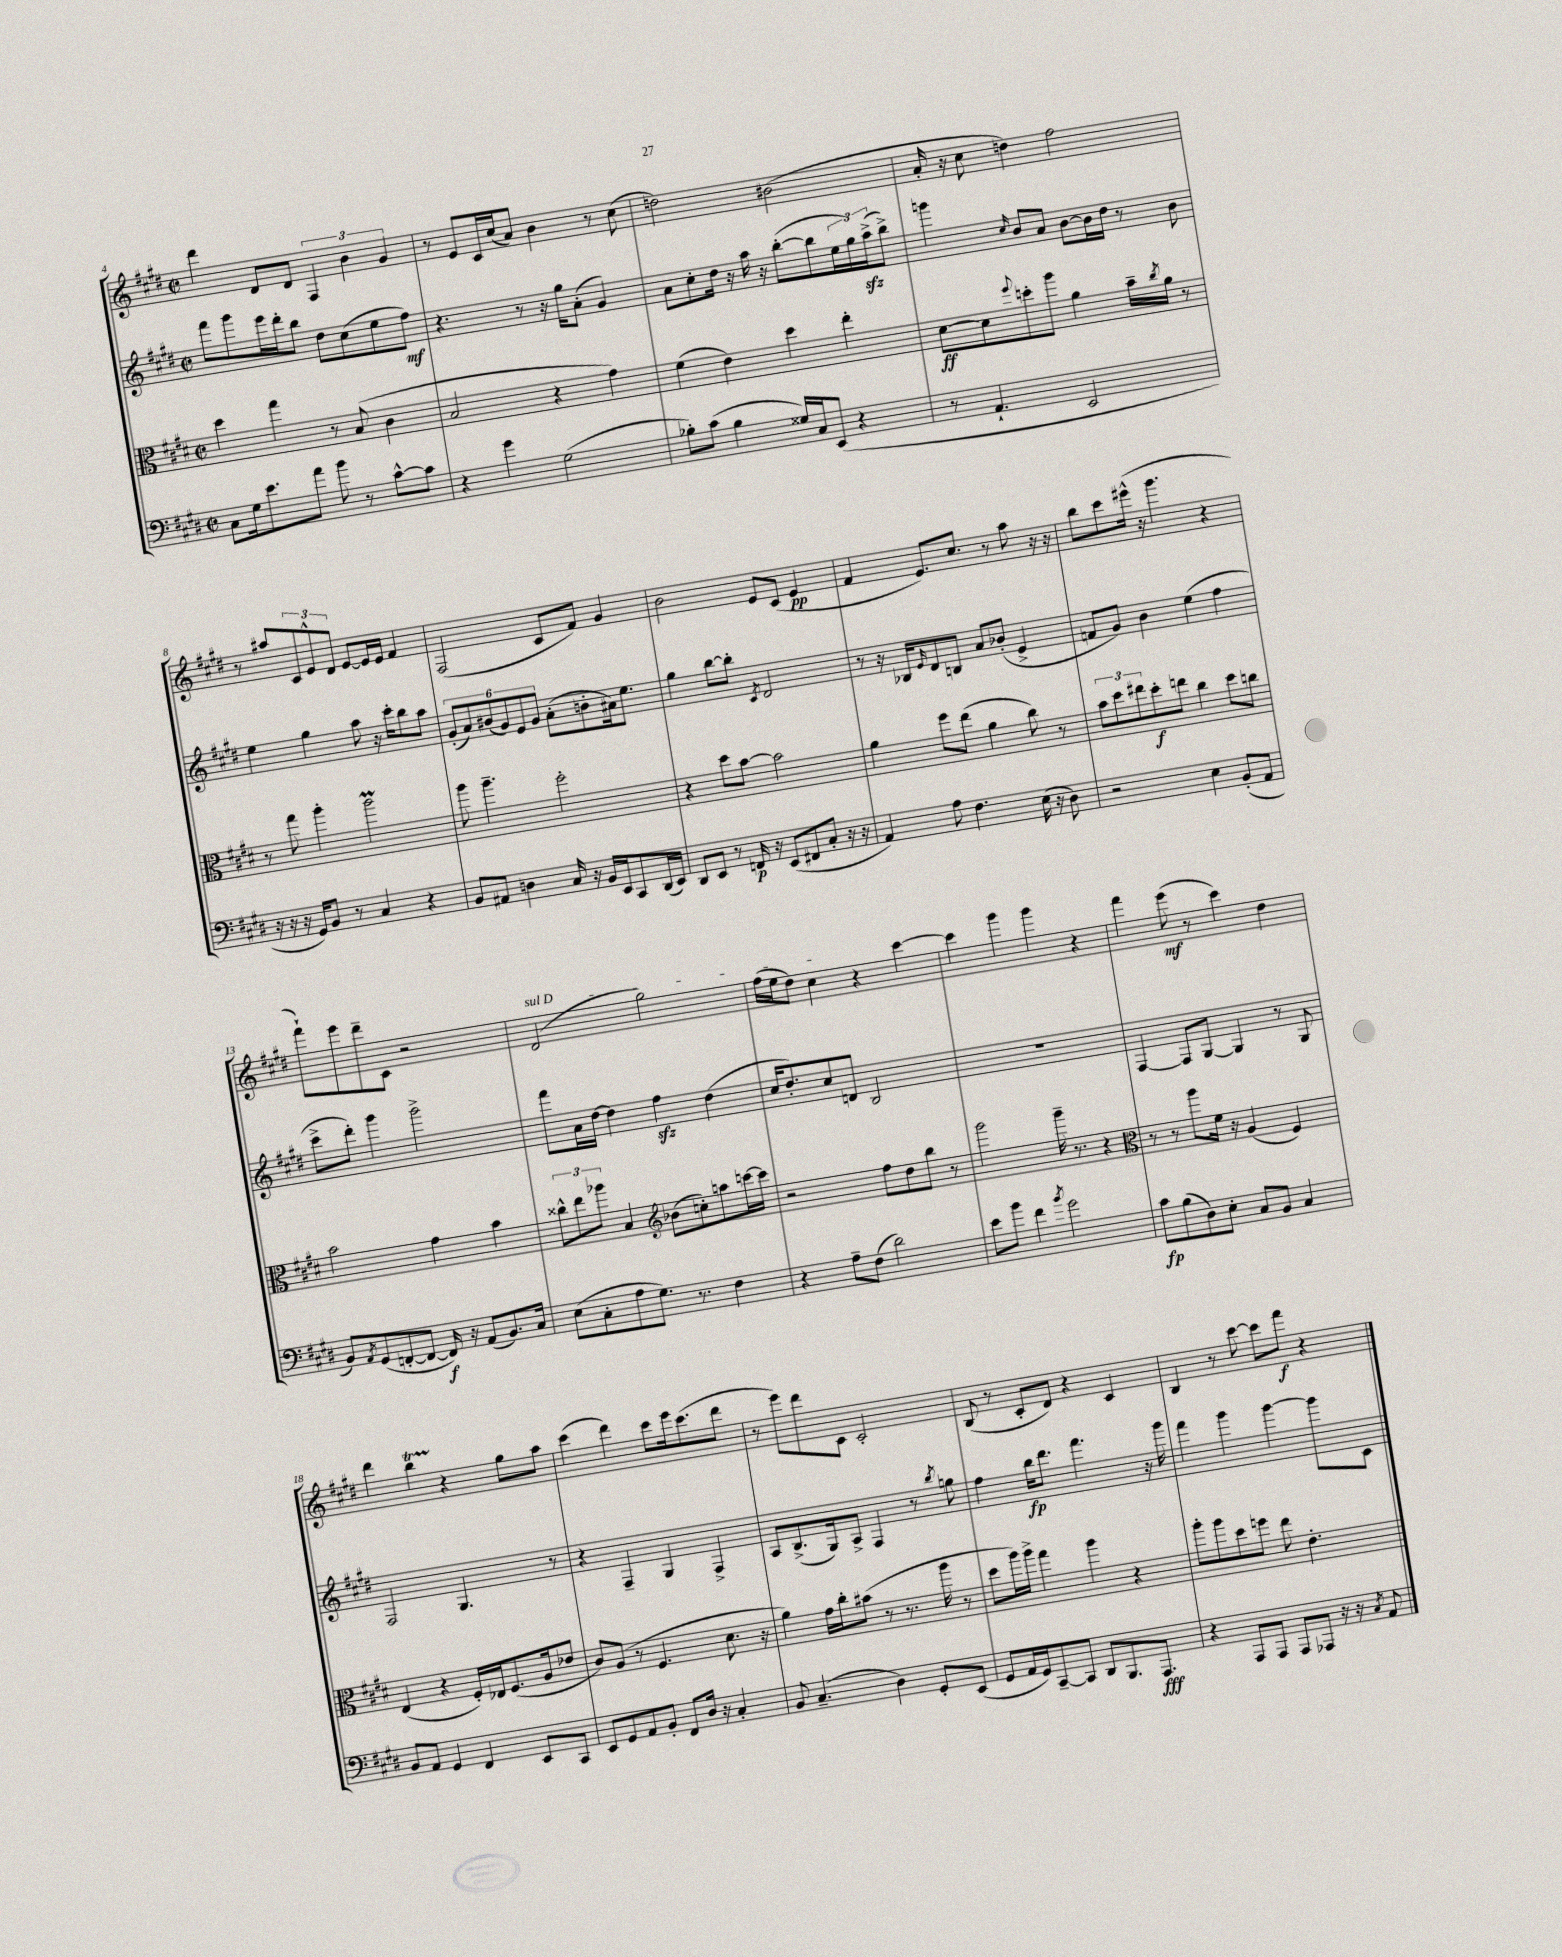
<<
\new StaffGroup <<
\new Staff = "s0" {
    \clef treble \key e \major \defaultTimeSignature \time 2/2
    dis'''4 dis'8 dis'8 \tuplet 3/2 { fis4 b'4 gis'4 } |
    r8 e'8 cis'16 cis''16( a'8) b'4 r8 cis''8( |
    d''2) bis'2( |
    a'16-. r16 cis''8 d''4) fis''2 |
    r8 ais''8 \tuplet 3/2 { cis'8 e'8-^ dis'8 } e'8~ e'16 e'16 fis'4 |
    fis2( cis'8 fis'8) gis'4 |
    b'2 e'8 cis'8( e'4\pp |
    fis'4 e'8.) cis''8. r8 a''8 r16 r16 |
    b''8 cis'''8 eis'''16-^( r16 gis'''4. r4 |
    fis'''8-!) e'''8 dis'''8-- cis'8 r2 |
    \once \override TextSpanner.bound-details.left.text = \markup { \italic "sul D" } dis'2\startTextSpan( gis''2) |
    fis''16( e''16 dis''8) cis''4\stopTextSpan r4 cis'''4~ |
    cis'''4 gis'''4 gis'''4 r4 |
    fis'''4 e'''8\mf( r8 cis'''4) dis''4 |
    dis'''4 b''4\startTrillSpan r4\stopTrillSpan gis''8 a''8 |
    cis'''4( dis'''4) cis'''8 e'''16 cis'''8.( dis'''8 |
    r8 e'''8) dis'''8 cis'8 cis'2-. |
    b8( r8 cis'8-. dis'8) r4 cis'4 |
    b4 r8 cis'''8~ cis'''8 fis'''8\f r4 \bar "|." |
}
\new Staff = "s1" {
    \clef treble \key e \major \defaultTimeSignature \time 2/2
    fis'''8 gis'''8 e'''16 dis'''16-. b''8 dis''8 cis''8( e''8 fis''8\mf) |
    r4. r8 r16 gis''16 a'8-.( gis'4) |
    a'8 cis''8-. dis''16 r16 a''16 r16 b''8~-.( b''8 \tuplet 3/2 { e''16 gis''16) a''16->\sfz( } b''8->) |
    g'''4 \grace { cis''16 } b'8 a'8 b'8~ b'16 dis''16 r8 b'8 |
    e''4 gis''4 a''8 r16 cis'''16-. b''8 a''8 |
    \tuplet 6/4 { gis'8-.( a'8) bis'8( gis'8) e'8 gis'8 } a'8-.( b'8-. ais'16) e''8. |
    gis''4 b''8~ b''8-. \acciaccatura { cis'8 } dis'2 |
    r8 r16 bes16 \grace { e'16 } dis'8 b8 a'8 bes'8-.( e'4-> |
    f'8 gis'8) b'4 e''4( fis''4 |
    cis'''8-> dis'''8-.) gis'''4 gis'''2-> |
    fis'''8 a'16 dis''16~ dis''4 fis''4\sfz dis''4( |
    cis''16 dis''8.-.) cis''8 d'8 b2 |
    R1 |
    fis4~ fis8 gis8~ gis4 r8 gis8 |
    fis2 gis4. r8 |
    r4 fis4-- gis4 fis4-> |
    a8 b8.->( gis16) a8-> fis4 r8 \acciaccatura { b''8 } g''8 |
    fis''4 b''16\fp dis'''8. fis'''4. r16 gis'''16 |
    fis'''4 gis'''4 gis'''4~ gis'''8 cis'8 \bar "|." |
}
\new Staff = "s2" {
    \clef alto \key e \major \defaultTimeSignature \time 2/2
    dis''4 gis''4 r8 b8( cis'4 |
    b2 r4 gis'4) |
    fis'4( e'4) dis''4 e''4-. |
    dis'8~\ff dis'8 \appoggiatura { fis''8 } d''8-. a''8 a'4 b'16-- \acciaccatura { cis''8 } a'16 r8 |
    r8 gis''8 a''4-. a''2\prall |
    a''8 a''4.-- fis''2-. |
    r4 dis''8 b'8~ b'2 |
    a'4 fis''8 e''8( a'4 cis''8) r8 |
    \tuplet 3/2 { b'8 dis''8 eis''8 } dis''8-.\f e''8 cis''4 dis''8 c''8 |
    b'2 gis'4 b'4 |
    \tuplet 3/2 { cisis''8-^ e''8 aes''8 } b4 \clef treble bes'8( c''8-.) a''8 c'''16~ c'''16 |
    r2 fis''8 dis''8 b''8 r8 |
    gis'''2 gis'''16-- r8. r4 |
    \clef alto r8 r8 a''8 fis'16 r16 a4( fis4) |
    e4( r4 fis16-.) ees16 fis8.( a16 ees'8 |
    cis'8) a8( r8 fis4. dis'8. r16 |
    a'4) gis'16 cis''16-. bis'8( r8 r8. a''16 r8 |
    dis''8 a''16) a''16-> gis''4 a''4 r4 |
    a''8-. a''8 dis''8 f''8 e''8 e'4.-. \bar "|." |
}
\new Staff = "s3" {
    \clef bass \key e \major \defaultTimeSignature \time 2/2
    cis8 gis16 e'8. a'8 b'8 r8 cis'8~-^ cis'8 |
    r4 gis'4 gis2( |
    bes8-.) cis'8( bes4 gisis16) cis16 e,8( r4 |
    r8 a,4.-! e,2 |
    r16 r16 r16 gis,16) b,8 r8 cis4 r4 |
    b,8 ais,8 d4 cis16 r16 b,16 e,16 cis,8 dis,16( e,16) |
    dis,8 e,8 r8 f,16\p r16 e,8( fis,8 cis8-. r16 r16 |
    a,4) a8 fis4. e16( r16 dis8) |
    r2 e4 b,8-.( a,8 |
    b,8) \acciaccatura { a,8 } gis,8( f,8~-. f,8~ f,16\f) r16 a,8( b,8.) cis16 |
    e8( cis8-. a8 gis8.) r8. fis4 |
    r4 a8-- fis8( dis'2) |
    e'8 b'8 fis'4 \acciaccatura { b'8 } gis'2 |
    cis'8\fp b8( dis8) e8-. cis8 b,8 cis4 |
    b,8 a,8 gis,4 fis,4 e,8 cis,8 |
    e,8 gis,8 a,8 b,8-. fis,8 dis16 r16 cis4-. |
    b,8 cis4.--( dis4) gis,8-. e,8( |
    gis,8 a,16 gis,16) cis,8~-- cis,8 dis,8 b,,8. a,,8.\fff |
    r4 a,,8 a,,8 a,,8 aes,,8 r16 r16 \acciaccatura { cis8 } a,8 \bar "|." |
}
>>
>>
\layout { \context { \Score currentBarNumber = #4 } }
